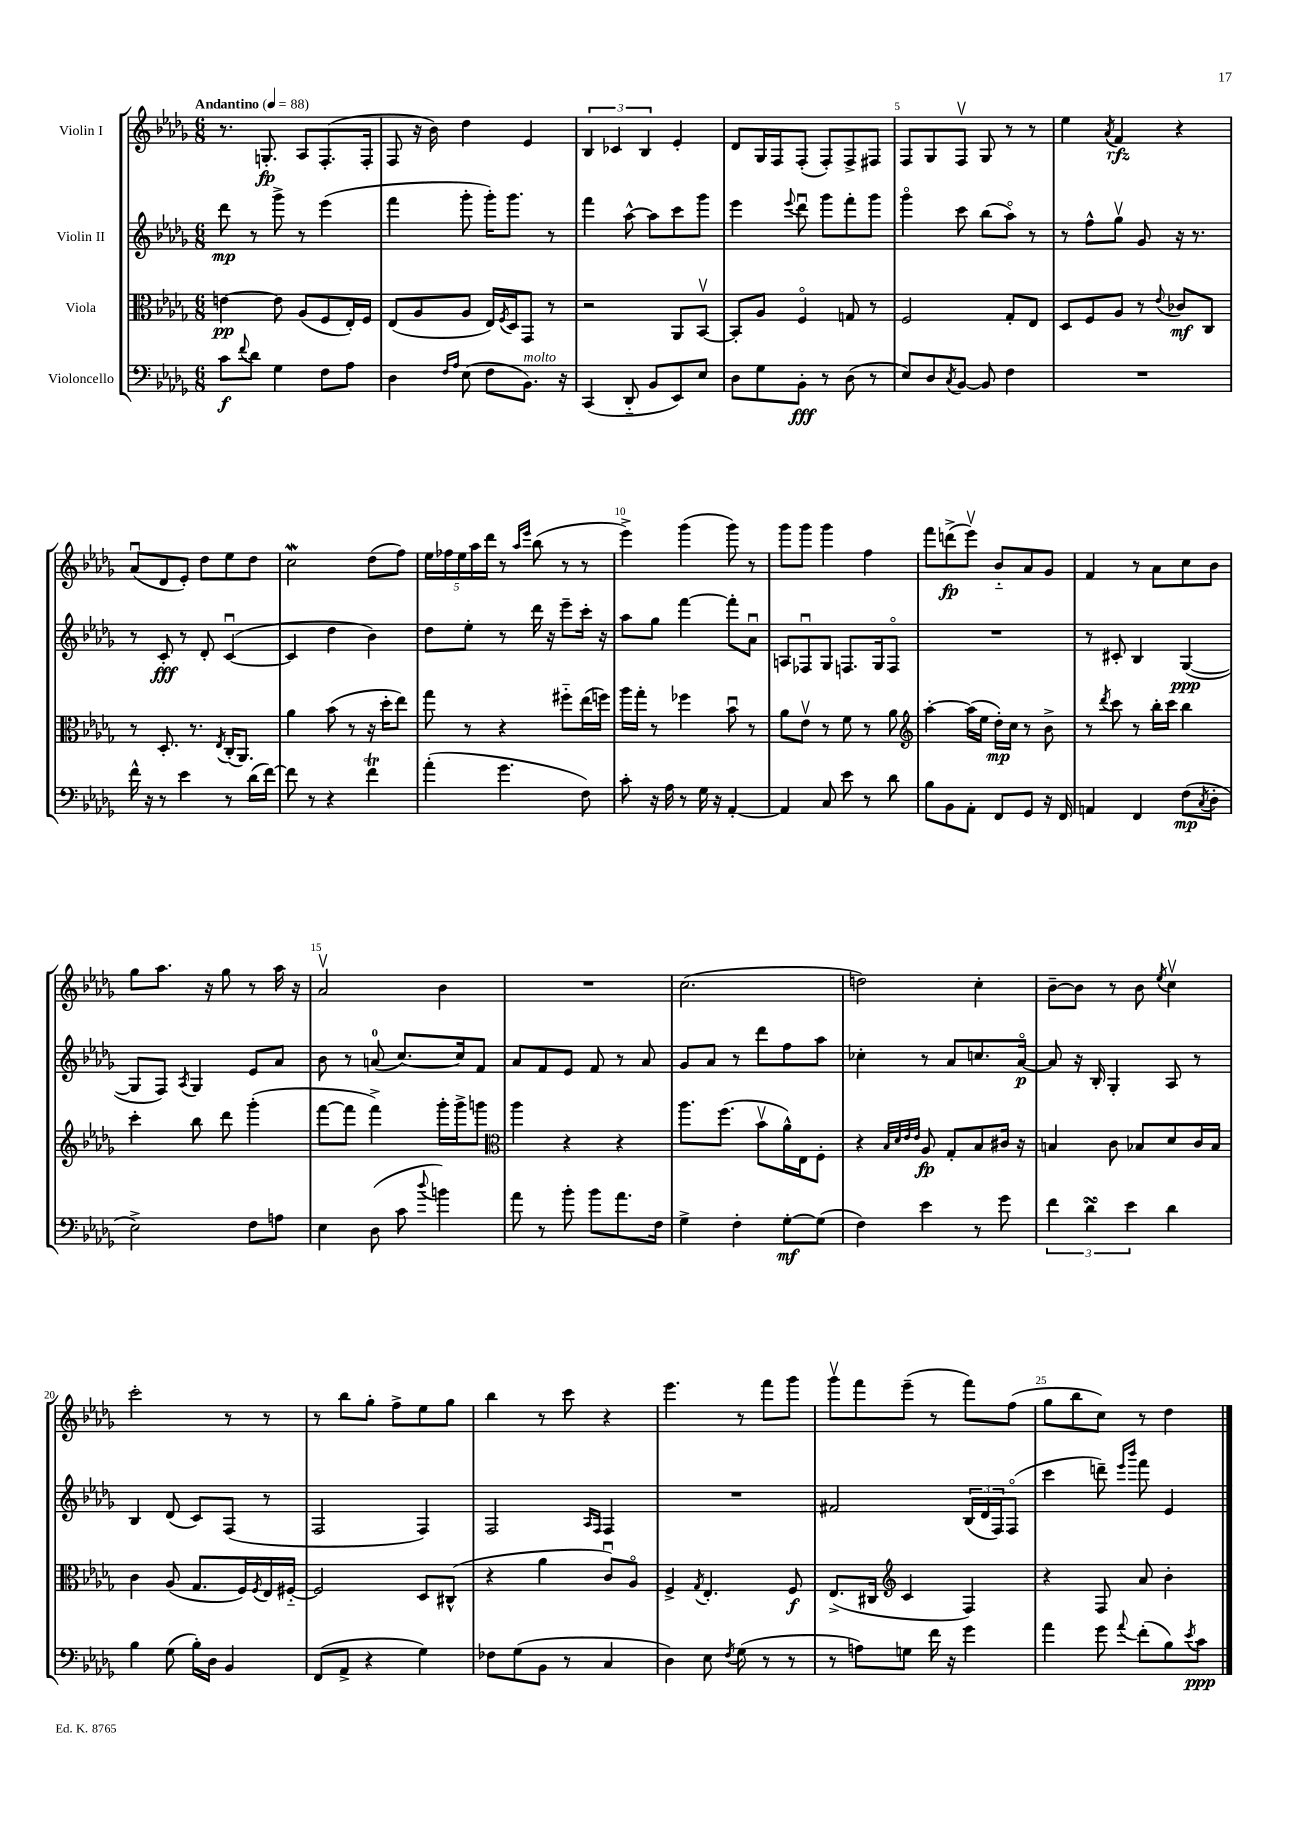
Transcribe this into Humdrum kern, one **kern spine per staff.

**kern	**dynam	**kern	**dynam	**kern	**dynam	**kern	**dynam
*part4	*part4	*part3	*part3	*part2	*part2	*part1	*part1
*staff4	*staff4	*staff3	*staff3	*staff2	*staff2	*staff1	*staff1
*I"Violoncello	*	*I"Viola	*	*I"Violin II	*	*I"Violin I	*
*clefF4	*	*clefC3	*	*clefG2	*	*clefG2	*
*k[b-e-a-d-g-]	*	*k[b-e-a-d-g-]	*	*k[b-e-a-d-g-]	*	*k[b-e-a-d-g-]	*
*M6/8	*	*M6/8	*	*M6/8	*	*M6/8	*
*MM88	*	*MM88	*	*MM88	*	*MM88	*
=1	=1	=1	=1	=1	=1	=1	=1
!	!	!	!	!	!	!LO:TX:a:B:t=Andantino	!
8c\L	f	[4en\	pp	8ddd-\	mp	8.r	.
8qqf/	.	.	.	.	.	.	.
8d-\J	.	.	.	8r	.	.	.
.	.	.	.	.	.	8.Gn'/	fp
4G-\	.	8e\]	.	8ggg-^\	.	.	.
.	.	(8A-/L	.	8r	.	8A-/L	.
8F\L	.	8F/	.	(4eee-\	.	(8.F'/	.
8A-\J	.	16E-'/L)	.	.	.	.	.
.	.	16F/JJ	.	.	.	16F'/Jk	.
=2	=2	=2	=2	=2	=2	=2	=2
4D-\	.	(8E-/L	.	4fff\	.	8F/	.
.	.	8A-/	.	.	.	16r	.
.	.	.	.	.	.	16b-\)	.
16qqF/LL	.	.	.	.	.	.	.
16qqA-/JJ	.	.	.	.	.	.	.
(8E-\	.	8A-/J	.	8ggg-'\	.	4dd-\	.
8F\L	.	16E-/LL)	.	16ggg-'\KL)	.	.	.
.	.	8qF/	.	.	.	.	.
.	.	16D-/J	.	8.ggg-\J	.	.	.
!LO:TX:a:i:t=molto	!	!	!	!	!	!	!
8.BB-\J)	.	8GG-/J	.	.	.	4e-/	.
.	.	8r	.	8r	.	.	.
16r	.	.	.	.	.	.	.
=3	=3	=3	=3	=3	=3	=3	=3
(4CC/	.	2r	.	4fff\	.	6B-/	.
.	.	.	.	.	.	6c-X/	.
8DD-/	.	.	.	[8aa-^^\	.	.	.
.	.	.	.	.	.	6B-/	.
8BB-/L	.	.	.	8aa-\L]	.	.	.
8EE-/)	.	8AA-/L	.	8ccc\	.	4e-'/	.
8E-/J	.	[8BB-v/J	.	8ggg-\J	.	.	.
=4	=4	=4	=4	=4	=4	=4	=4
8D-\L	.	8BB-'/L]	.	4eee-\	.	8d-/L	.
8G-\	.	8A-/J	.	.	.	16G-/L	.
.	.	.	.	.	.	16F/J	.
.	.	.	.	8qqeee-/	.	.	.
8BB-'\J	fff	4F/	.	8ddd-u\	.	(8F'/J	.
8r	.	.	.	8ggg-\L	.	8F'/L)	.
(8D-\	.	8Gn/	.	8fff'\	.	8F^/	.
8r	.	8r	.	8ggg-\J	.	8F#X/J	.
=5	=5	=5	=5	=5	=5	=5	=5
8E-/L)	.	2F/	.	4ggg-\	.	8F/L	.
8D-/	.	.	.	.	.	8G-/	.
8qC/	.	.	.	.	.	.	.
[8BB-/J	.	.	.	8ccc\	.	8Fv/J	.
8BB-/]	.	.	.	(8bb-\L	.	8G-/	.
4F\	.	8G-'/L	.	8aa-\J)	.	8r	.
.	.	8E-/J	.	8r	.	8r	.
=6	=6	=6	=6	=6	=6	=6	=6
2.r	.	8D-/L	.	8r	.	4ee-\	.
.	.	8F/	.	8ff^^\L	.	.	.
.	.	.	.	.	.	8qa-/	.
.	.	8A-/J	.	8gg-v\J	.	4f/	rfz
.	.	8r	.	8g-/	.	.	.
.	.	8qqe-/	.	.	.	.	.
.	.	8c-X/L	mf	16r	.	4r	.
.	.	.	.	8.r	.	.	.
.	.	8C/J	.	.	.	.	.
!!LO:LB:g=z
=7	=7	=7	=7	=7	=7	=7	=7
16f^^\	.	8r	.	8r	.	(8a-u/L	.
16r	.	.	.	.	.	.	.
8r	.	8.D-'/	.	8c'/	fff	8d-/	.
4e-\	.	.	.	8r	.	8e-'/J)	.
.	.	8.r	.	.	.	.	.
.	.	.	.	8d-'/	.	8dd-\L	.
.	.	8qE-/	.	.	.	.	.
8r	.	(16C'/KL	.	([4cu/	.	8ee-\	.
.	.	8.AA-/J)	.	.	.	.	.
(16d-\LL	.	.	.	.	.	8dd-\J	.
[16f\JJ)	.	.	.	.	.	.	.
=8	=8	=8	=8	=8	=8	=8	=8
8f\]	.	4a-\	.	4c/]	.	2ccW\	.
8r	.	.	.	.	.	.	.
4r	.	(8b-\	.	4dd-\	.	.	.
.	.	8r	.	.	.	.	.
4ft\	.	16r	.	4b-\)	.	(8dd-\L	.
.	.	16dd-'\KL	.	.	.	.	.
.	.	8ee-\J)	.	.	.	8ff\J)	.
=9	=9	=9	=9	=9	=9	=9	=9
(4a-'\	.	8gg-\	.	8dd-\L	.	20ee-\LL	.
.	.	.	.	.	.	20ff-X\	.
.	.	.	.	.	.	20ee-\	.
.	.	8r	.	8ee-'\J	.	.	.
.	.	.	.	.	.	20aa-\	.
.	.	.	.	.	.	20ddd-\JJ	.
4.g-\	.	4r	.	8r	.	8r	.
.	.	.	.	.	.	16qqaa-/LL	.
.	.	.	.	.	.	16qqeee-/JJ	.
.	.	.	.	16ddd-\	.	(8bb-\	.
.	.	.	.	16r	.	.	.
.	.	8ff#X\L	.	8eee-~\L	.	8r	.
8F\)	.	(16ee-\L	.	16ccc'\Jk	.	8r	.
.	.	16ffn\JJ)	.	16r	.	.	.
=10	=10	=10	=10	=10	=10	=10	=10
8c'\	.	16aa-\LL	.	8aa-\L	.	4eee-^\)	.
.	.	16gg-'\JJ	.	.	.	.	.
16r	.	8r	.	8gg-\J	.	.	.
16A-\	.	.	.	.	.	.	.
8r	.	4ff-X\	.	[4fff\	.	(4ggg-\	.
16G-\	.	.	.	.	.	.	.
16r	.	.	.	.	.	.	.
[4AA-'/	.	8b-u\	.	8fff'\L]	.	8ggg-\)	.
.	.	8r	.	8a-u\J	.	8r	.
=11	=11	=11	=11	=11	=11	=11	=11
4AA-/]	.	8a-\L	.	8An/L	.	8ggg-\L	.
.	.	8e-v\J	.	8F-Xu/	.	8ggg-\J	.
8C/	.	8r	.	8G-/J	.	4ggg-\	.
8e-\	.	8f\	.	8.Fn/L	.	.	.
8r	.	8r	.	.	.	4ff\	.
.	.	.	.	16G-/k	.	.	.
8d-\	.	8a-\	.	8F/J	.	.	.
=12	=12	=12	=12	=12	=12	=12	=12
*	*	*clefG2	*	*	*	*	*
8B-\L	.	[4aa-'\	.	2.r	.	8fff\L	.
8BB-\	.	.	.	.	.	(8dddn^\	fp
8AA-'\J	.	(16aa-\LL]	.	.	.	8eee-v\J)	.
.	.	16ee-\JJ	.	.	.	.	.
8FF/L	.	16dd-'\LL)	mp	.	.	8b-/L	.
.	.	16cc\JJ	.	.	.	.	.
8GG-/J	.	8r	.	.	.	8a-/	.
16r	.	8b-^\	.	.	.	8g-/J	.
16FF/	.	.	.	.	.	.	.
=13	=13	=13	=13	=13	=13	=13	=13
4AAn/	.	8r	.	8r	.	4f/	.
.	.	8qddd-/	.	.	.	.	.
.	.	8ccc\	.	8c#X'/	.	.	.
4FF/	.	8r	.	4B-/	.	8r	.
.	.	16bb-'\LL	.	.	.	8a-\L	.
.	.	16ccc\JJ	.	.	.	.	.
(8F\L	mp	4bb-\	.	([4G-/	ppp	8cc\	.
8qC/	.	.	.	.	.	.	.
8D-'\J	.	.	.	.	.	8b-\J	.
!!LO:LB:g=z
=14	=14	=14	=14	=14	=14	=14	=14
2E-^\)	.	4ccc'\	.	8G-/L]	.	8gg-\L	.
.	.	.	.	8F/J)	.	8.aa-\J	.
.	.	.	.	8qA-/	.	.	.
.	.	8bb-\	.	4G-/	.	.	.
.	.	.	.	.	.	16r	.
.	.	8ddd-\	.	.	.	8gg-\	.
8F\L	.	(4ggg-'\	.	8e-/L	.	8r	.
8An\J	.	.	.	8a-/J	.	16aa-\	.
.	.	.	.	.	.	16r	.
=15	=15	=15	=15	=15	=15	=15	=15
4E-\	.	[8fff\L	.	8b-\	.	2a-v/	.
.	.	8fff\J]	.	8r	.	.	.
(8D-\	.	4fff^\)	.	(8an/	.	.	.
8c\	.	.	.	[8.cc/L)	.	.	.
8qqdd-/	.	.	.	.	.	.	.
4bn\)	.	16ggg-'\LL	.	.	.	4b-\	.
.	.	16ggg-^\J	.	16cc/k]	.	.	.
.	.	8gggn\J	.	8f/J	.	.	.
=16	=16	=16	=16	=16	=16	=16	=16
*	*	*clefC3	*	*	*	*	*
8a-\	.	4aa-\	.	8a-/L	.	2.r	.
8r	.	.	.	8f/	.	.	.
8b-'\	.	4r	.	8e-/J	.	.	.
8b-\L	.	.	.	8f/	.	.	.
8.a-\	.	4r	.	8r	.	.	.
.	.	.	.	8a-/	.	.	.
16F\Jk	.	.	.	.	.	.	.
=17	=17	=17	=17	=17	=17	=17	=17
4G-^\	.	8.aa-\L	.	8g-/L	.	(2.cc\	.
.	.	.	.	8a-/J	.	.	.
.	.	(8.ff\J	.	.	.	.	.
4F'\	.	.	.	8r	.	.	.
.	.	8b-v\L	.	8ddd-\L	.	.	.
[8G-'\L	mf	16a-^^\L)	.	8ff\	.	.	.
.	.	16E-\J	.	.	.	.	.
(8G-\J]	.	8F'\J	.	8aa-\J	.	.	.
=18	=18	=18	=18	=18	=18	=18	=18
4F\)	.	4r	.	4cc-X'\	.	2ddn\)	.
.	.	32qqB-/LLL	.	.	.	.	.
.	.	32qqd-/	.	.	.	.	.
.	.	32qqe-/	.	.	.	.	.
.	.	32qqe-/JJJ	.	.	.	.	.
4e-\	.	8A-/	fp	8r	.	.	.
.	.	8G-'/L	.	8a-/L	.	.	.
8r	.	8B-/	.	8.ccn/	.	4cc'\	.
8g-\	.	16c#X/Jk	.	.	.	.	.
.	.	16r	.	[16a-/Jk	p	.	.
=19	=19	=19	=19	=19	=19	=19	=19
6f\	.	4Bn/	.	8a-/]	.	[8b-~\L	.
.	.	.	.	16r	.	8b-\J]	.
6d-sSSs\	.	.	.	.	.	.	.
.	.	.	.	16B-'/	.	.	.
.	.	8c\	.	4G-'/	.	8r	.
6e-\	.	.	.	.	.	.	.
.	.	8B-X/L	.	.	.	8b-\	.
.	.	.	.	.	.	8qee-/	.
4d-\	.	8d-/	.	8A-/	.	4ccv\	.
.	.	16c/L	.	8r	.	.	.
.	.	16B-/JJ	.	.	.	.	.
!!LO:LB:g=z
=20	=20	=20	=20	=20	=20	=20	=20
4B-\	.	4c\	.	4B-/	.	2ccc'\	.
(8G-\	.	(8A-/	.	(8d-/	.	.	.
16B-'\LL)	.	8.G-/L	.	8c/L)	.	.	.
16D-\JJ	.	.	.	.	.	.	.
4BB-/	.	.	.	(8F/J	.	8r	.
.	.	16F/L)	.	.	.	.	.
.	.	8qF/	.	.	.	.	.
.	.	16E-/	.	8r	.	8r	.
.	.	[16F#X/JJ	.	.	.	.	.
=21	=21	=21	=21	=21	=21	=21	=21
(8FF/L	.	2F#/]	.	2F/	.	8r	.
8AA-^/J	.	.	.	.	.	8bb-\L	.
4r	.	.	.	.	.	8gg-'\J	.
.	.	.	.	.	.	8ff^\L	.
4G-\)	.	8D-/L	.	4F/)	.	8ee-\	.
.	.	(8C#X^^/J	.	.	.	8gg-\J	.
=22	=22	=22	=22	=22	=22	=22	=22
8F-X\L	.	4r	.	2F/	.	4bb-\	.
(8G-\	.	.	.	.	.	.	.
8BB-\J	.	4a-\	.	.	.	8r	.
8r	.	.	.	.	.	8ccc\	.
.	.	.	.	16qqA-/LL	.	.	.
.	.	.	.	16qqF/JJ	.	.	.
4C/	.	8cu/L)	.	4F/	.	4r	.
.	.	8A-/J	.	.	.	.	.
=23	=23	=23	=23	=23	=23	=23	=23
4D-\)	.	4F^/	.	2.r	.	4.eee-\	.
.	.	8qG-/	.	.	.	.	.
8E-\	.	4.E-'/	.	.	.	.	.
8qF/	.	.	.	.	.	.	.
(8G-\	.	.	.	.	.	8r	.
8r	.	.	.	.	.	8fff\L	.
8r	.	8F/	f	.	.	8ggg-\J	.
=24	=24	=24	=24	=24	=24	=24	=24
8r	.	(8.E-^/L	.	2f#X/	.	8ggg-v\L	.
8An\L)	.	.	.	.	.	8fff\	.
.	.	16C#X/Jk	.	.	.	.	.
*	*	*clefG2	*	*	*	*	*
8Gn\J	.	4c/	.	.	.	(8eee-~\J	.
16f\	.	.	.	.	.	8r	.
16r	.	.	.	.	.	.	.
4g-\	.	4F/)	.	(24B-/LL	.	8fff\L)	.
.	.	.	.	24d-/	.	.	.
.	.	.	.	24F/J)	.	.	.
.	.	.	.	(8F/J	.	(8ff\J	.
=25	=25	=25	=25	=25	=25	=25	=25
4a-\	.	4r	.	4ccc\	.	8gg-\L	.
.	.	.	.	.	.	8bb-\	.
8g-\	.	8F/	.	8dddn~\)	.	8cc\J)	.
.	.	.	.	16qqeee-/LL	.	.	.
8qqa-/	.	.	.	16qqbbb-/JJ	.	.	.
(8f'\L	.	8a-/	.	8fff\	.	8r	.
8B-\)	.	4b-'\	.	4e-/	.	4dd-\	.
8qe-/	.	.	.	.	.	.	.
8c\J	ppp	.	.	.	.	.	.
==	==	==	==	==	==	==	==
*-	*-	*-	*-	*-	*-	*-	*-
